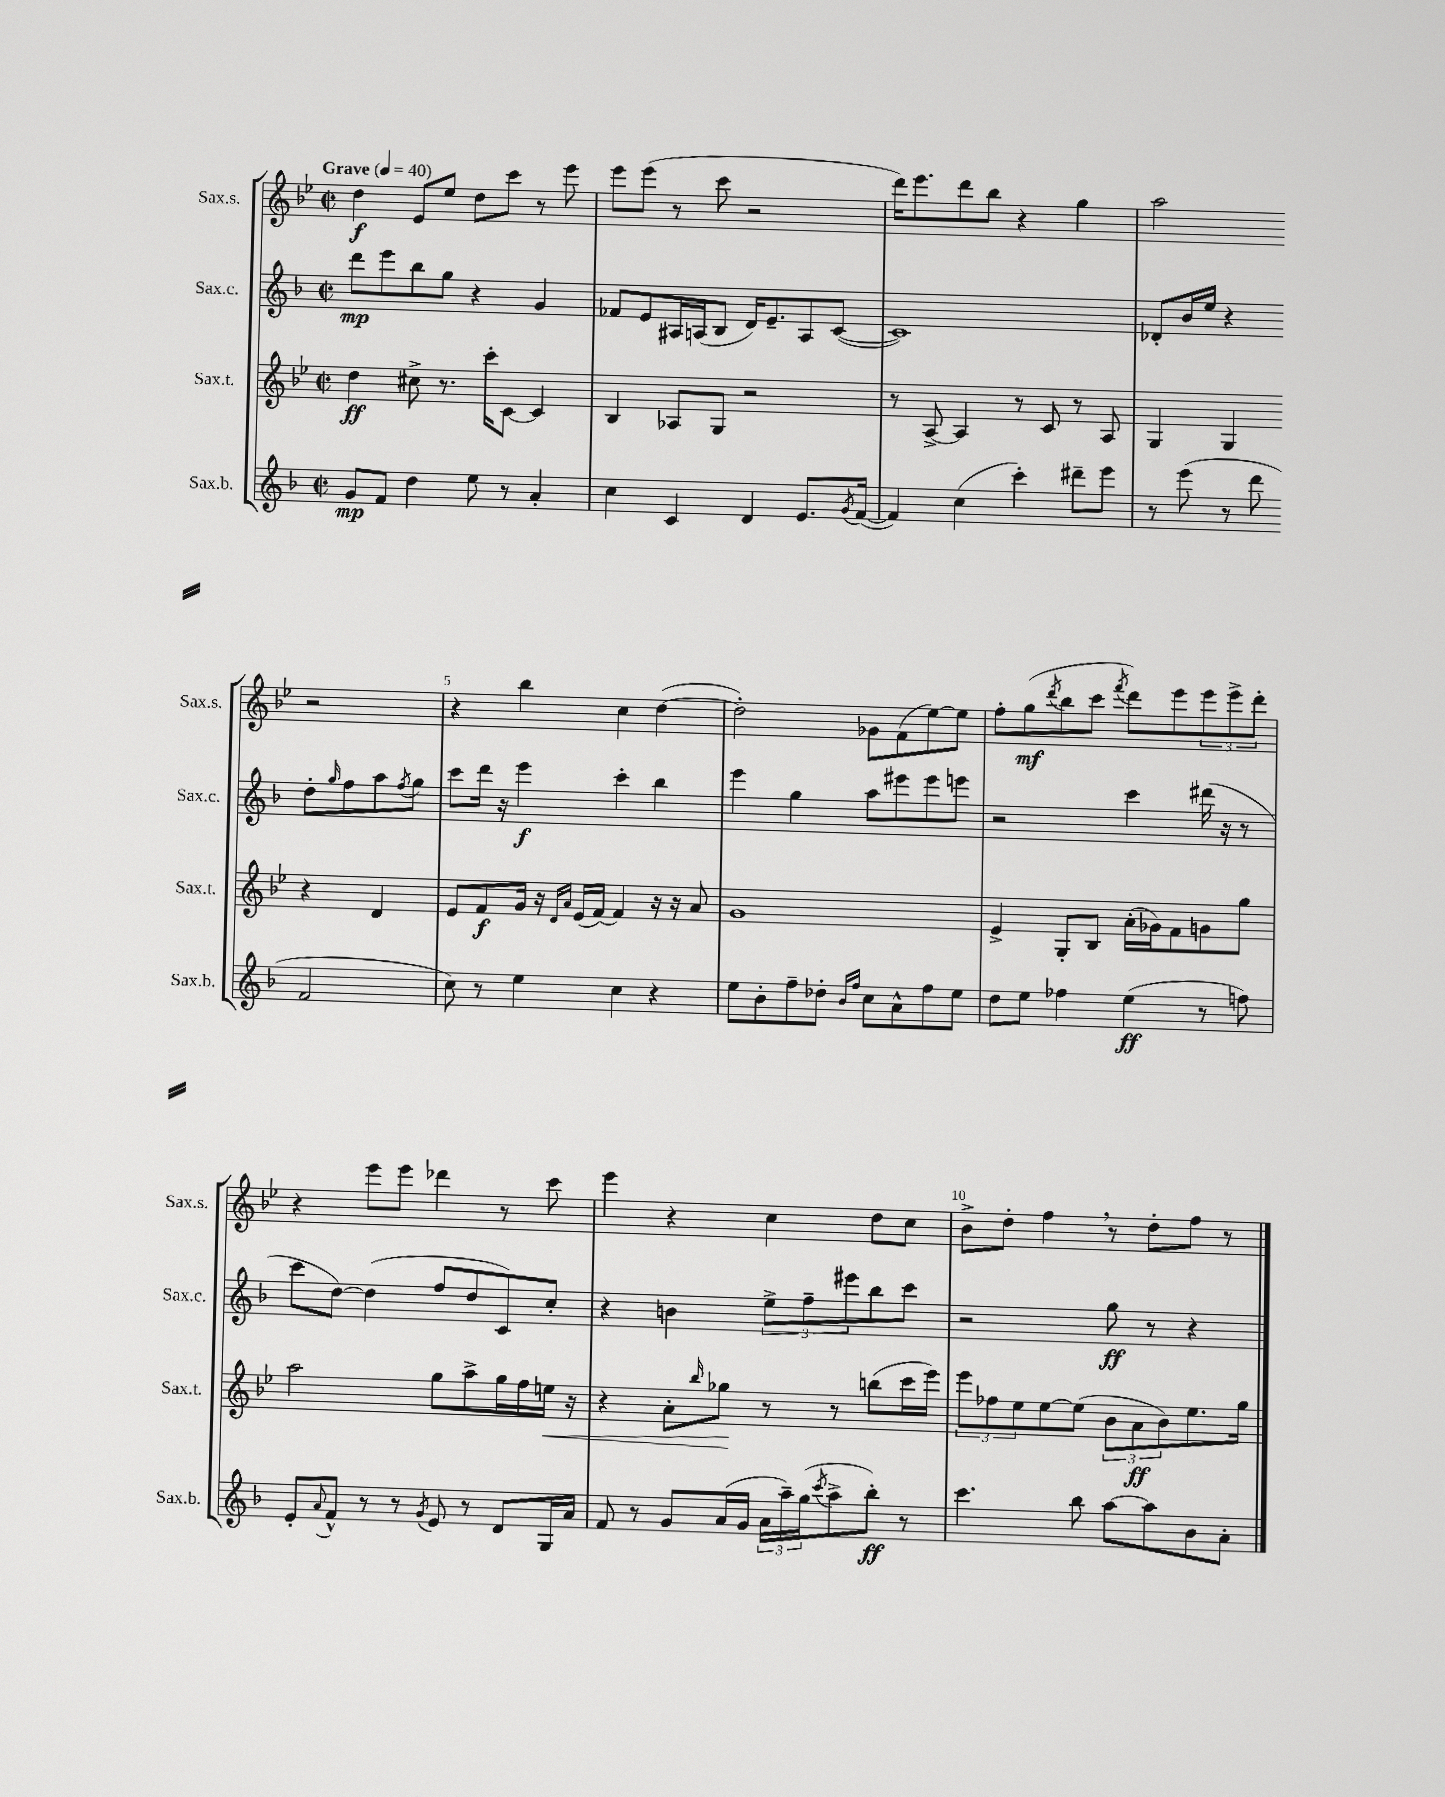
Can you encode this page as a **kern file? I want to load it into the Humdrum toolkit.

**kern	**dynam	**kern	**dynam	**kern	**dynam	**kern	**dynam
*part4	*part4	*part3	*part3	*part2	*part2	*part1	*part1
*staff4	*staff4	*staff3	*staff3	*staff2	*staff2	*staff1	*staff1
*I"Sax.b.	*	*I"Sax.t.	*	*I"Sax.c.	*	*I"Sax.s.	*
*I'Sax.b.	*	*I'Sax.t.	*	*I'Sax.c.	*	*I'Sax.s.	*
*clefG2	*	*clefG2	*	*clefG2	*	*clefG2	*
*k[b-]	*	*k[b-e-]	*	*k[b-]	*	*k[b-e-]	*
*M2/2	*	*M2/2	*	*M2/2	*	*M2/2	*
*met(c|)	*	*met(c|)	*	*met(c|)	*	*met(c|)	*
*MM40	*	*MM40	*	*MM40	*	*MM40	*
=1	=1	=1	=1	=1	=1	=1	=1
!	!	!	!	!	!	!LO:TX:a:B:t=Grave	!
8g/L	mp	4dd\	ff	8ddd\L	mp	4dd\	f
8f/J	.	.	.	8eee\	.	.	.
4dd\	.	8cc#X^\	.	8bb-\	.	8e-/L	.
.	.	8.r	.	8gg\J	.	8ee-/J	.
8ee\	.	.	.	4r	.	8dd\L	.
.	.	16ccc'\KL	.	.	.	.	.
8r	.	[8c\J	.	.	.	8ccc\J	.
4a'/	.	4c/]	.	4g/	.	8r	.
.	.	.	.	.	.	8eee-\	.
=2	=2	=2	=2	=2	=2	=2	=2
4cc\	.	4B-/	.	8f-X/L	.	8eee-\L	.
.	.	.	.	8e/	.	(8eee-\J	.
4c/	.	8A-X/L	.	16A#X/L	.	8r	.
.	.	.	.	(16An/J	.	.	.
.	.	8G/J	.	8B-/J	.	8ccc\	.
4d/	.	2r	.	16d/KL)	.	2r	.
.	.	.	.	8.e~/	.	.	.
8.e/L	.	.	.	8A/	.	.	.
.	.	.	.	([8c/J	.	.	.
8qg/	.	.	.	.	.	.	.
([16f/Jk	.	.	.	.	.	.	.
=3	=3	=3	=3	=3	=3	=3	=3
4f/])	.	8r	.	1c])	.	16ddd\KL)	.
.	.	.	.	.	.	8.eee-\	.
.	.	[8A^/	.	.	.	.	.
(4cc\	.	4A/]	.	.	.	8ddd\	.
.	.	.	.	.	.	8bb-\J	.
4ccc'\)	.	8r	.	.	.	4r	.
.	.	8c/	.	.	.	.	.
8ddd#X~\L	.	8r	.	.	.	4gg\	.
8eee\J	.	8A/	.	.	.	.	.
=4	=4	=4	=4	=4	=4	=4	=4
8r	.	4G/	.	8d-X'/L	.	2aa\	.
(8eee\	.	.	.	16b-/L	.	.	.
.	.	.	.	16ee/JJ	.	.	.
8r	.	4G/	.	4r	.	.	.
8ddd\	.	.	.	.	.	.	.
2f/	.	4r	.	8dd'\L	.	2r	.
.	.	.	.	16qqgg/	.	.	.
.	.	.	.	8ff\	.	.	.
.	.	4d/	.	8aa\	.	.	.
.	.	.	.	8qff/	.	.	.
.	.	.	.	8gg\J	.	.	.
!!LO:LB:g=z
=5	=5	=5	=5	=5	=5	=5	=5
8cc\)	.	8e-/L	.	8ccc\L	.	4r	.
8r	.	8f/	f	16ddd\Jk	.	.	.
.	.	.	.	16r	.	.	.
4ee\	.	16g/Jk	.	4eee\	f	4bb-\	.
.	.	16r	.	.	.	.	.
.	.	16qqd/LL	.	.	.	.	.
.	.	16qqa/JJ	.	.	.	.	.
.	.	(16e-/LL	.	.	.	.	.
.	.	[16f/JJ)	.	.	.	.	.
4cc\	.	4f/]	.	4ccc'\	.	4cc\	.
4r	.	16r	.	4bb-\	.	([4dd\	.
.	.	16r	.	.	.	.	.
.	.	8a/	.	.	.	.	.
=6	=6	=6	=6	=6	=6	=6	=6
8ee\L	.	1g	.	4eee\	.	2dd'\])	.
8b-'\	.	.	.	.	.	.	.
8ff~\	.	.	.	4gg\	.	.	.
8dd-X'\J	.	.	.	.	.	.	.
16qqb-/LL	.	.	.	.	.	.	.
16qqff/JJ	.	.	.	.	.	.	.
8cc\L	.	.	.	8aa\L	.	8g-X\L	.
8a^^\	.	.	.	8eee#X\	.	(8f\	.
8ff\	.	.	.	8eee#\	.	[8ee-\)	.
8ee\J	.	.	.	8eeen\J	.	8ee-\J]	.
=7	=7	=7	=7	=7	=7	=7	=7
8dd\L	.	4e-^/	.	2r	.	8ff'\L	.
8ee\J	.	.	.	.	.	(8gg\	mf
.	.	.	.	.	.	8qddd/	.
4ff-X\	.	8G'/L	.	.	.	8bb-\	.
.	.	8B-/J	.	.	.	8ccc\J	.
.	.	.	.	.	.	8qfff/	.
(4ee\	ff	(16a'\LL	.	4ccc\	.	8ddd\L)	.
.	.	16g-X\J)	.	.	.	.	.
.	.	8f\	.	.	.	8eee-\	.
8r	.	8gn\	.	(16ddd#X\	.	12eee-\	.
.	.	.	.	16r	.	.	.
.	.	.	.	.	.	12eee-^\	.
8ffn\)	.	8gg\J	.	8r	.	.	.
.	.	.	.	.	.	12ddd'\J	.
!!LO:LB:g=z
=8	=8	=8	=8	=8	=8	=8	=8
8e'/L	.	2aa\	.	8ccc\L	.	4r	.
8qqa/	.	.	.	.	.	.	.
8f^^/J	.	.	.	[8dd\J)	.	.	.
8r	.	.	.	(4dd\]	.	8eee-\L	.
8r	.	.	.	.	.	8eee-\J	.
8qg/	.	.	.	.	.	.	.
8e/	.	8gg\L	.	8ff/L	.	4ddd-X\	.
8r	.	8aa^\	.	8dd/	.	.	.
8d/L	.	16gg\L	.	8c/)	.	8r	.
.	.	16ff\	.	.	.	.	.
!	!	!	!LO:HP:b	!	!	!	!
16G/L	.	16een\JJ	<	8cc'/J	.	8ccc\	.
16a/JJ	.	16r	.	.	.	.	.
=9	=9	=9	=9	=9	=9	=9	=9
8f/	.	4r	.	4r	.	4eee-\	.
8r	.	.	.	.	.	.	.
8g/L	.	8a'\L	.	4bn\	.	4r	.
.	.	16qqbb-/	.	.	.	.	.
(16a/L	.	8gg-X\J	.	.	.	.	.
16g/JJ	.	.	.	.	.	.	.
24a\LL	.	8r	[	12ee^\L	.	4cc\	.
24aa~\)	.	.	.	.	.	.	.
(24gg\J	.	.	.	12ff~\	.	.	.
8qccc/	.	.	.	.	.	.	.
8aa^\	.	8r	.	.	.	.	.
.	.	.	.	12eee#X\	.	.	.
8bb-'\J)	ff	(8bbn\L	.	8bb-\	.	8dd\L	.
8r	.	16ccc\L	.	8ccc\J	.	8cc\J	.
.	.	16eee-\JJ)	.	.	.	.	.
=10	=10	=10	=10	=10	=10	=10	=10
4.ccc\	.	12eee-\L	.	2r	.	8b-^\L	.
.	.	12ff-X\	.	.	.	.	.
.	.	.	.	.	.	8dd'\J	.
.	.	12ee-\	.	.	.	.	.
.	.	[8ee-\	.	.	.	4ff,\	.
8bb-\	.	(8ee-\J]	.	.	.	.	.
[8aa\L	.	12b-\L	.	8gg\	ff	8r	.
.	.	12a\	ff	.	.	.	.
8aa\]	.	.	.	8r	.	8dd'\L	.
.	.	12b-\)	.	.	.	.	.
8b-\	.	8.ee-\	.	4r	.	8ff\J	.
8a'\J	.	.	.	.	.	8r	.
.	.	16gg\Jk	.	.	.	.	.
==	==	==	==	==	==	==	==
*-	*-	*-	*-	*-	*-	*-	*-
